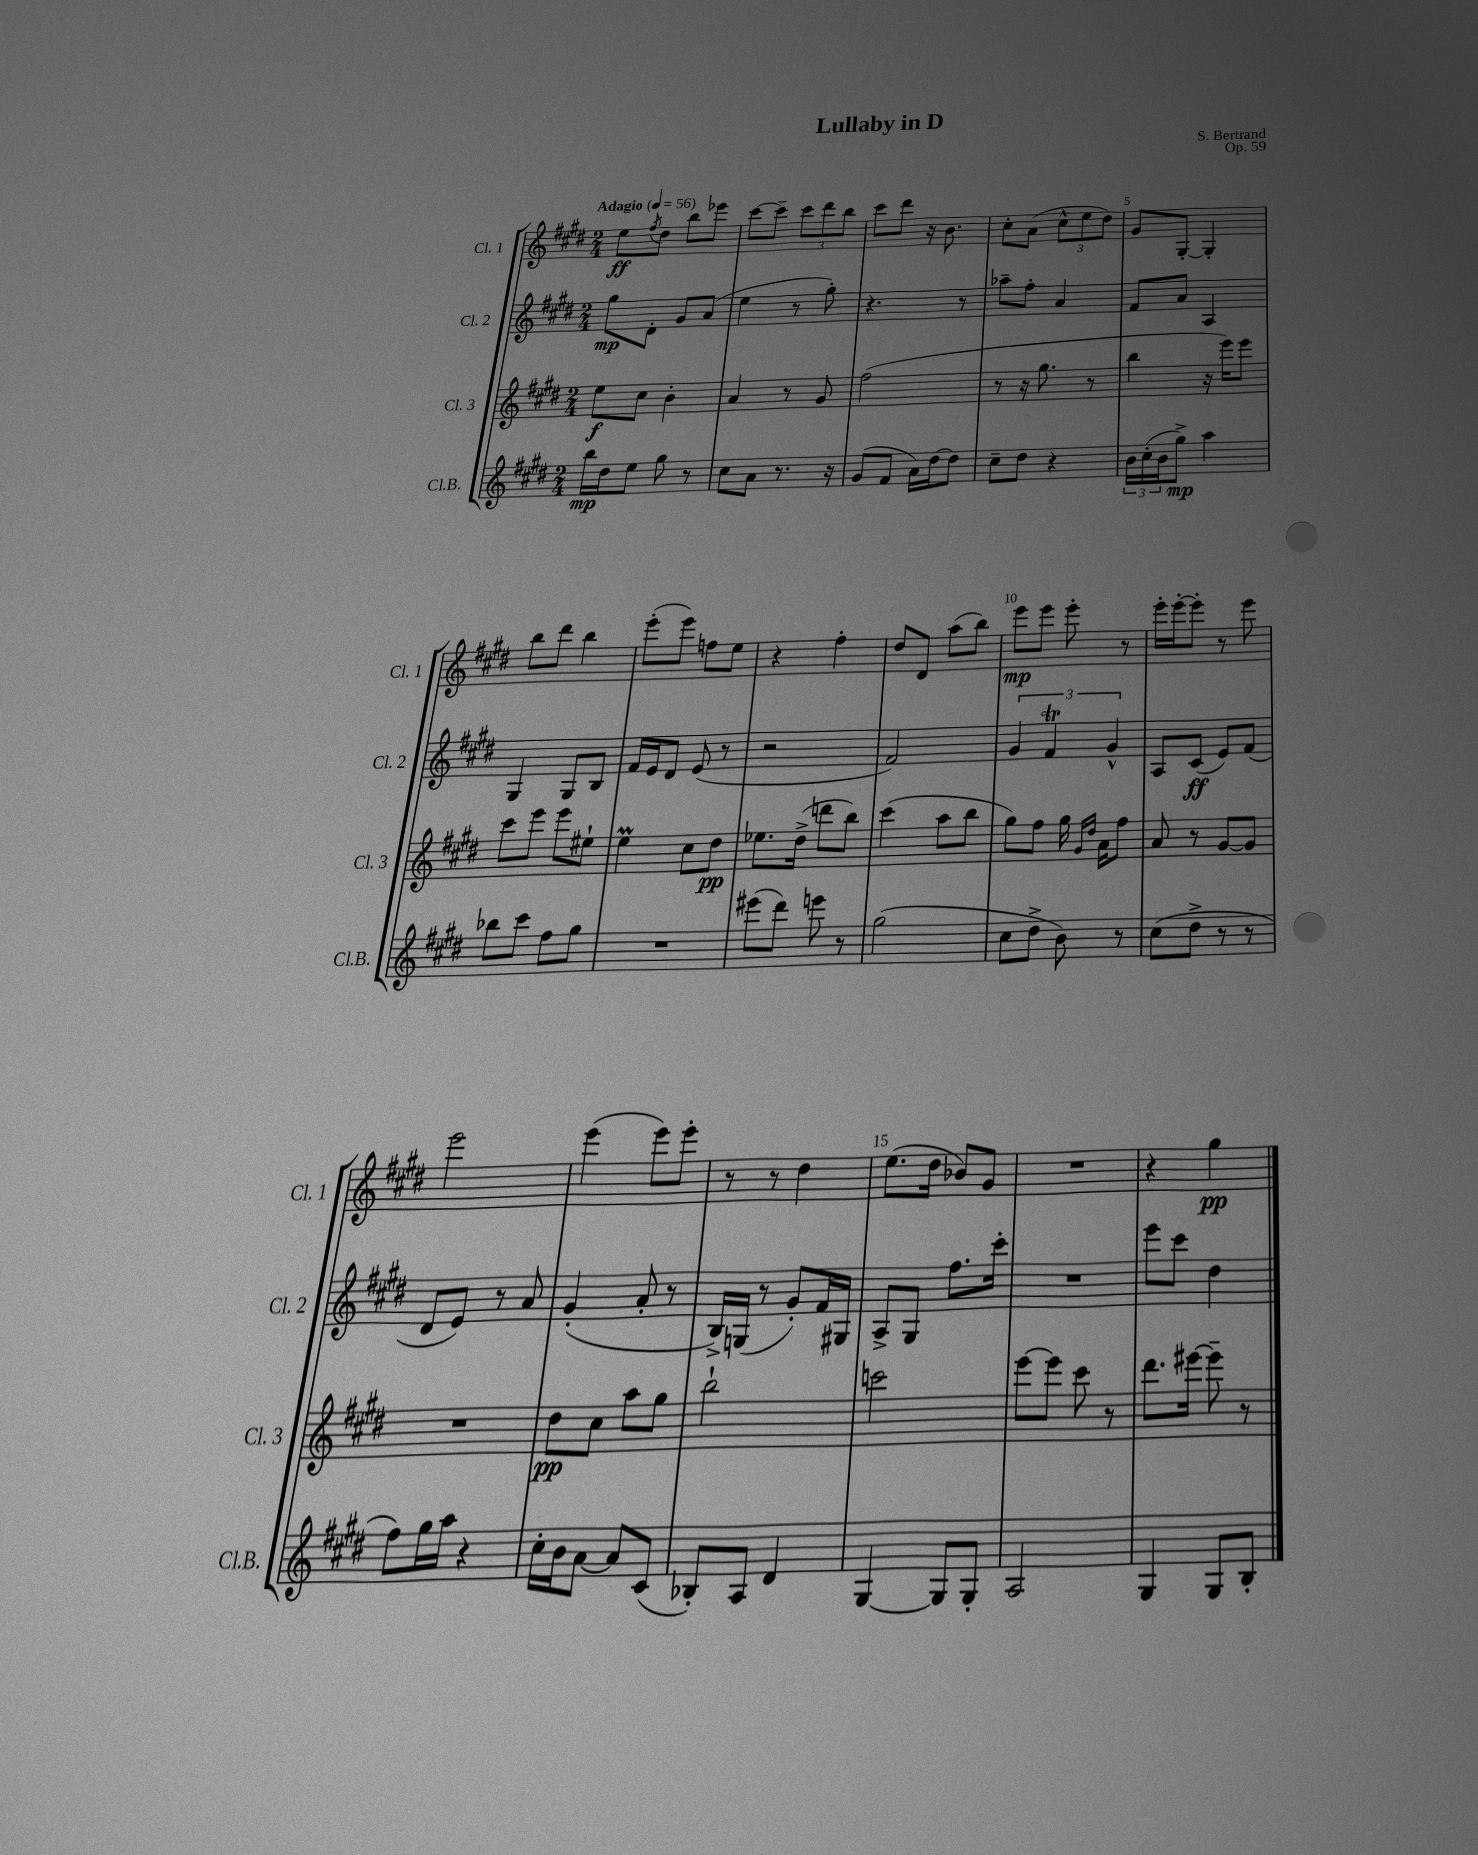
\header { title = "Lullaby in D" composer = "S. Bertrand" opus = "Op. 59" }
<<
\new StaffGroup <<
\new Staff = "s0" \with { instrumentName = "Cl. 1" shortInstrumentName = "Cl. 1" } {
    \clef treble \key e \major \numericTimeSignature \time 2/4 \tempo "Adagio" 4 = 56
    e''8\ff \acciaccatura { fis''8 } dis''8 b''8 ees'''8 |
    cis'''8~ cis'''8-- \tuplet 3/2 { cis'''8 dis'''8 b''8 } |
    cis'''8 dis'''8 r16 b'8. |
    cis''8-. a'8( \tuplet 3/2 { cis''8-^ e''8 dis''8) } |
    gis'8 gis8~-. gis4-. |
    b''8 dis'''8 b''4 |
    e'''8-.( e'''8) f''8 e''8 |
    r4 fis''4-. |
    dis''8 dis'8 a''8( b''8) |
    e'''8\mp e'''8 e'''8-. r8 |
    e'''16-. e'''16~-. e'''8-. r8 e'''8 |
    e'''2 |
    e'''4( e'''8) e'''8-. |
    r8 r8 dis''4 |
    e''8.( dis''16 bes'8) gis'8 |
    R2 |
    r4 gis''4\pp \bar "|." |
}
\new Staff = "s1" \with { instrumentName = "Cl. 2" shortInstrumentName = "Cl. 2" } {
    \clef treble \key e \major \numericTimeSignature \time 2/4
    gis''8\mp dis'8-. gis'8 a'8( |
    e''4 r8 gis''8-.) |
    r4. r8 |
    aes''8-- fis''8-. a'4 |
    fis'8 a'8 a4 |
    gis4 gis8 b8 |
    fis'16 e'16 dis'8 e'8( r8 |
    r2 |
    fis'2) |
    \tuplet 3/2 { gis'4 fis'4\trill gis'4-^ } |
    a8 cis'8\ff( e'8) fis'8( |
    dis'8 e'8) r8 a'8 |
    gis'4-.( a'8-. r8 |
    b16->) g16( r8 gis'8-.) fis'16 gis16 |
    a8-> gis8 fis''8. cis'''16-. |
    R2 |
    e'''8 cis'''8 dis''4 \bar "|." |
}
\new Staff = "s2" \with { instrumentName = "Cl. 3" shortInstrumentName = "Cl. 3" } {
    \clef treble \key e \major \numericTimeSignature \time 2/4
    e''8\f cis''8 b'4-. |
    a'4 r8 gis'8 |
    fis''2( |
    r8 r16 gis''8. r8 |
    b''4 r16 e'''16) e'''8 |
    cis'''8 e'''8 e'''8 eis''8-! |
    e''4\prall cis''8 dis''8\pp |
    ees''8. dis''16->( d'''8 b''8) |
    cis'''4( a''8 b''8 |
    gis''8) fis''8 gis''16 \grace { gis'16 dis''16 } a'16 fis''8 |
    a'8 r8 gis'8~ gis'8 |
    R2 |
    dis''8\pp cis''8 a''8 gis''8 |
    b''2-! |
    c'''2 |
    e'''8~ e'''8 cis'''8 r8 |
    dis'''8. eis'''16~ eis'''8-- r8 \bar "|." |
}
\new Staff = "s3" \with { instrumentName = "Cl.B." shortInstrumentName = "Cl.B." } {
    \clef treble \key e \major \numericTimeSignature \time 2/4
    b''16\mp dis''16 e''8 gis''8 r8 |
    cis''8 a'8 r8. r16 |
    gis'8( fis'8 a'16) dis''16~ dis''8 |
    cis''8-- dis''8 r4 |
    \tuplet 3/2 { b'16 cis''16-.( b'16 } gis''8->\mp) a''4 |
    bes''8 cis'''8 fis''8 gis''8 |
    R2 |
    eis'''8( dis'''8) e'''8 r8 |
    gis''2( |
    cis''8 dis''8-> b'8) r8 |
    cis''8( dis''8-> r8 r8 |
    fis''8) gis''16 a''16 r4 |
    cis''16-. b'16 a'8~ a'8 cis'8( |
    bes8-.) a8 dis'4 |
    gis4~ gis8 gis8-. |
    a2 |
    gis4 gis8 b8-. \bar "|." |
}
>>
>>
\layout { \context { \Score \override BarNumber.break-visibility = ##(#f #t #t) barNumberVisibility = #(every-nth-bar-number-visible 5) } }
